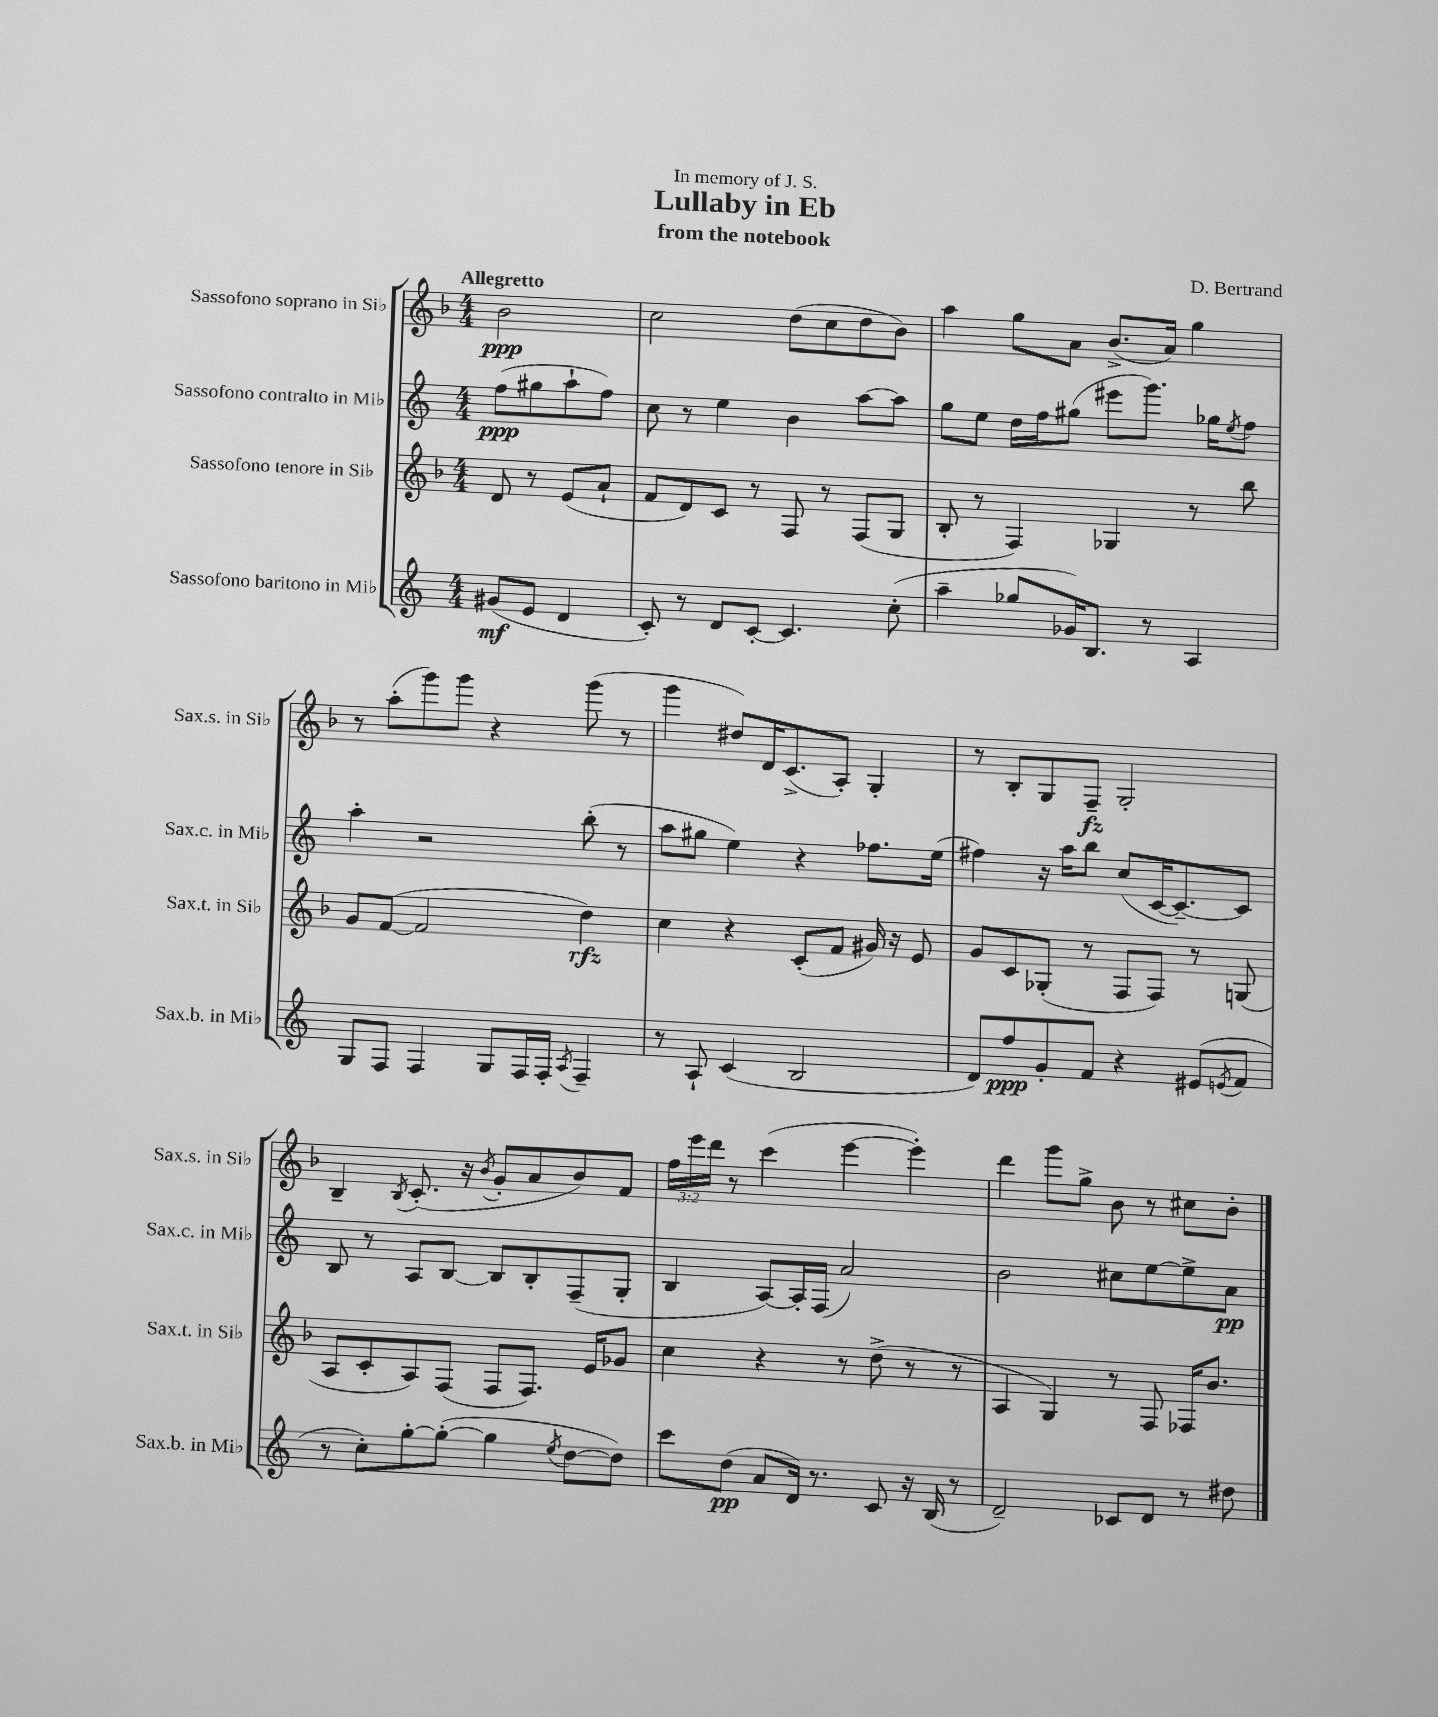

**kern	**kern	**kern	**kern
*staff4	*staff3	*staff2	*staff1
*clefG2	*clefG2	*clefG2	*clefG2
*k[]	*k[b-]	*k[]	*k[b-]
*M4/4	*M4/4	*M4/4	*M4/4
(8g#	8d	(8ff	2b-
8e	8r	8gg#	.
4d	(8e	8aa`	.
.	8a`	8ff)	.
=	=	=	=
8c')	8f	8cc	2cc
8r	8d)	8r	.
8d	8c	4ee	.
[8c'	8r	.	.
4.c]	8F	4b	(8dd
.	8r	.	8cc
.	(8F	[8aa	8dd
(8cc'	8G	8aa]	8b-)
=	=	=	=
4aa~	8B-'	8gg	4aa
.	8r	8ee	.
8gg-	4F)	16dd	8gg
.	.	16ff	.
16g-)	.	(8gg#	8a
8.B	.	.	.
.	4G-	8eee#	(8.b-^
8r	.	8.ggg)	.
.	.	.	16a)
4A	8r	.	4gg
.	.	16gg-	.
.	.	8qee	.
.	8bb-	8ff	.
=	=	=	=
8G	8g	4aa'	8r
8F	([8f	.	(8aa'
4F	2f]	2r	8ggg)
.	.	.	8ggg
8G	.	.	4r
16F	.	.	.
16F'	.	.	.
8qA	.	.	.
4F~	4dd)	(8bb'	(8ggg
.	.	8r	8r
=	=	=	=
8r	4cc	8aa	4ggg
8A`	.	8gg#	.
(4c	4r	4ee)	8dd#)
.	.	.	16d
.	.	.	(8.c^
2B	(8c'	4r	.
.	8f	.	8A')
.	16g#)	8.ff-	4G'
.	16r	.	.
.	8e	.	.
.	.	(16ee	.
=	=	=	=
8d)	8g	4ff#)	8r
8ff	8c	.	8B-'
8g'	(8G-'	16r	8G
.	.	16aa	.
8f	8r	8bb	8F~
4r	8F	(8cc	2G'
.	8F)	[16c	.
.	.	8.c~_)	.
(8e#	8r	.	.
8qe	.	.	.
8f	(8G	8c]	.
=	=	=	=
8r	8A	8B	4B-~
8cc')	8c'	8r	.
.	.	.	8qB-
[8gg'	8A)	8A	(8.c'
(8gg'_	(8F	[8B	.
.	.	.	16r
.	.	.	8qb-
4gg]	8F	8B]	8g'
.	8.F)	8B'	8a
8qee	.	.	.
[8dd	.	(8F~	8b-)
.	16e	.	.
8dd])	8g-	8G'	8f
=	=	=	=
8ccc	4cc	4B	24ff
.	.	.	24eee
.	.	.	24ddd
(8dd	.	.	8r
8a	4r	[8A)	(4ccc
16d)	.	16A']	.
8.r	.	(16F	.
.	8r	2a)	[4eee
8c	(8dd^	.	.
16r	8r	.	4eee'])
(16B	.	.	.
8r	8r	.	.
=	=	=	=
2d~)	4A	2b	4ddd
.	4G)	.	8ggg
.	.	.	8gg^
8c-	8r	8cc#	8b-
8d	8F	[8ee	8r
8r	16F-	8ee^]	8cc#
.	8.b-	.	.
8dd#	.	8a	8b-'
==	==	==	==
*-	*-	*-	*-
